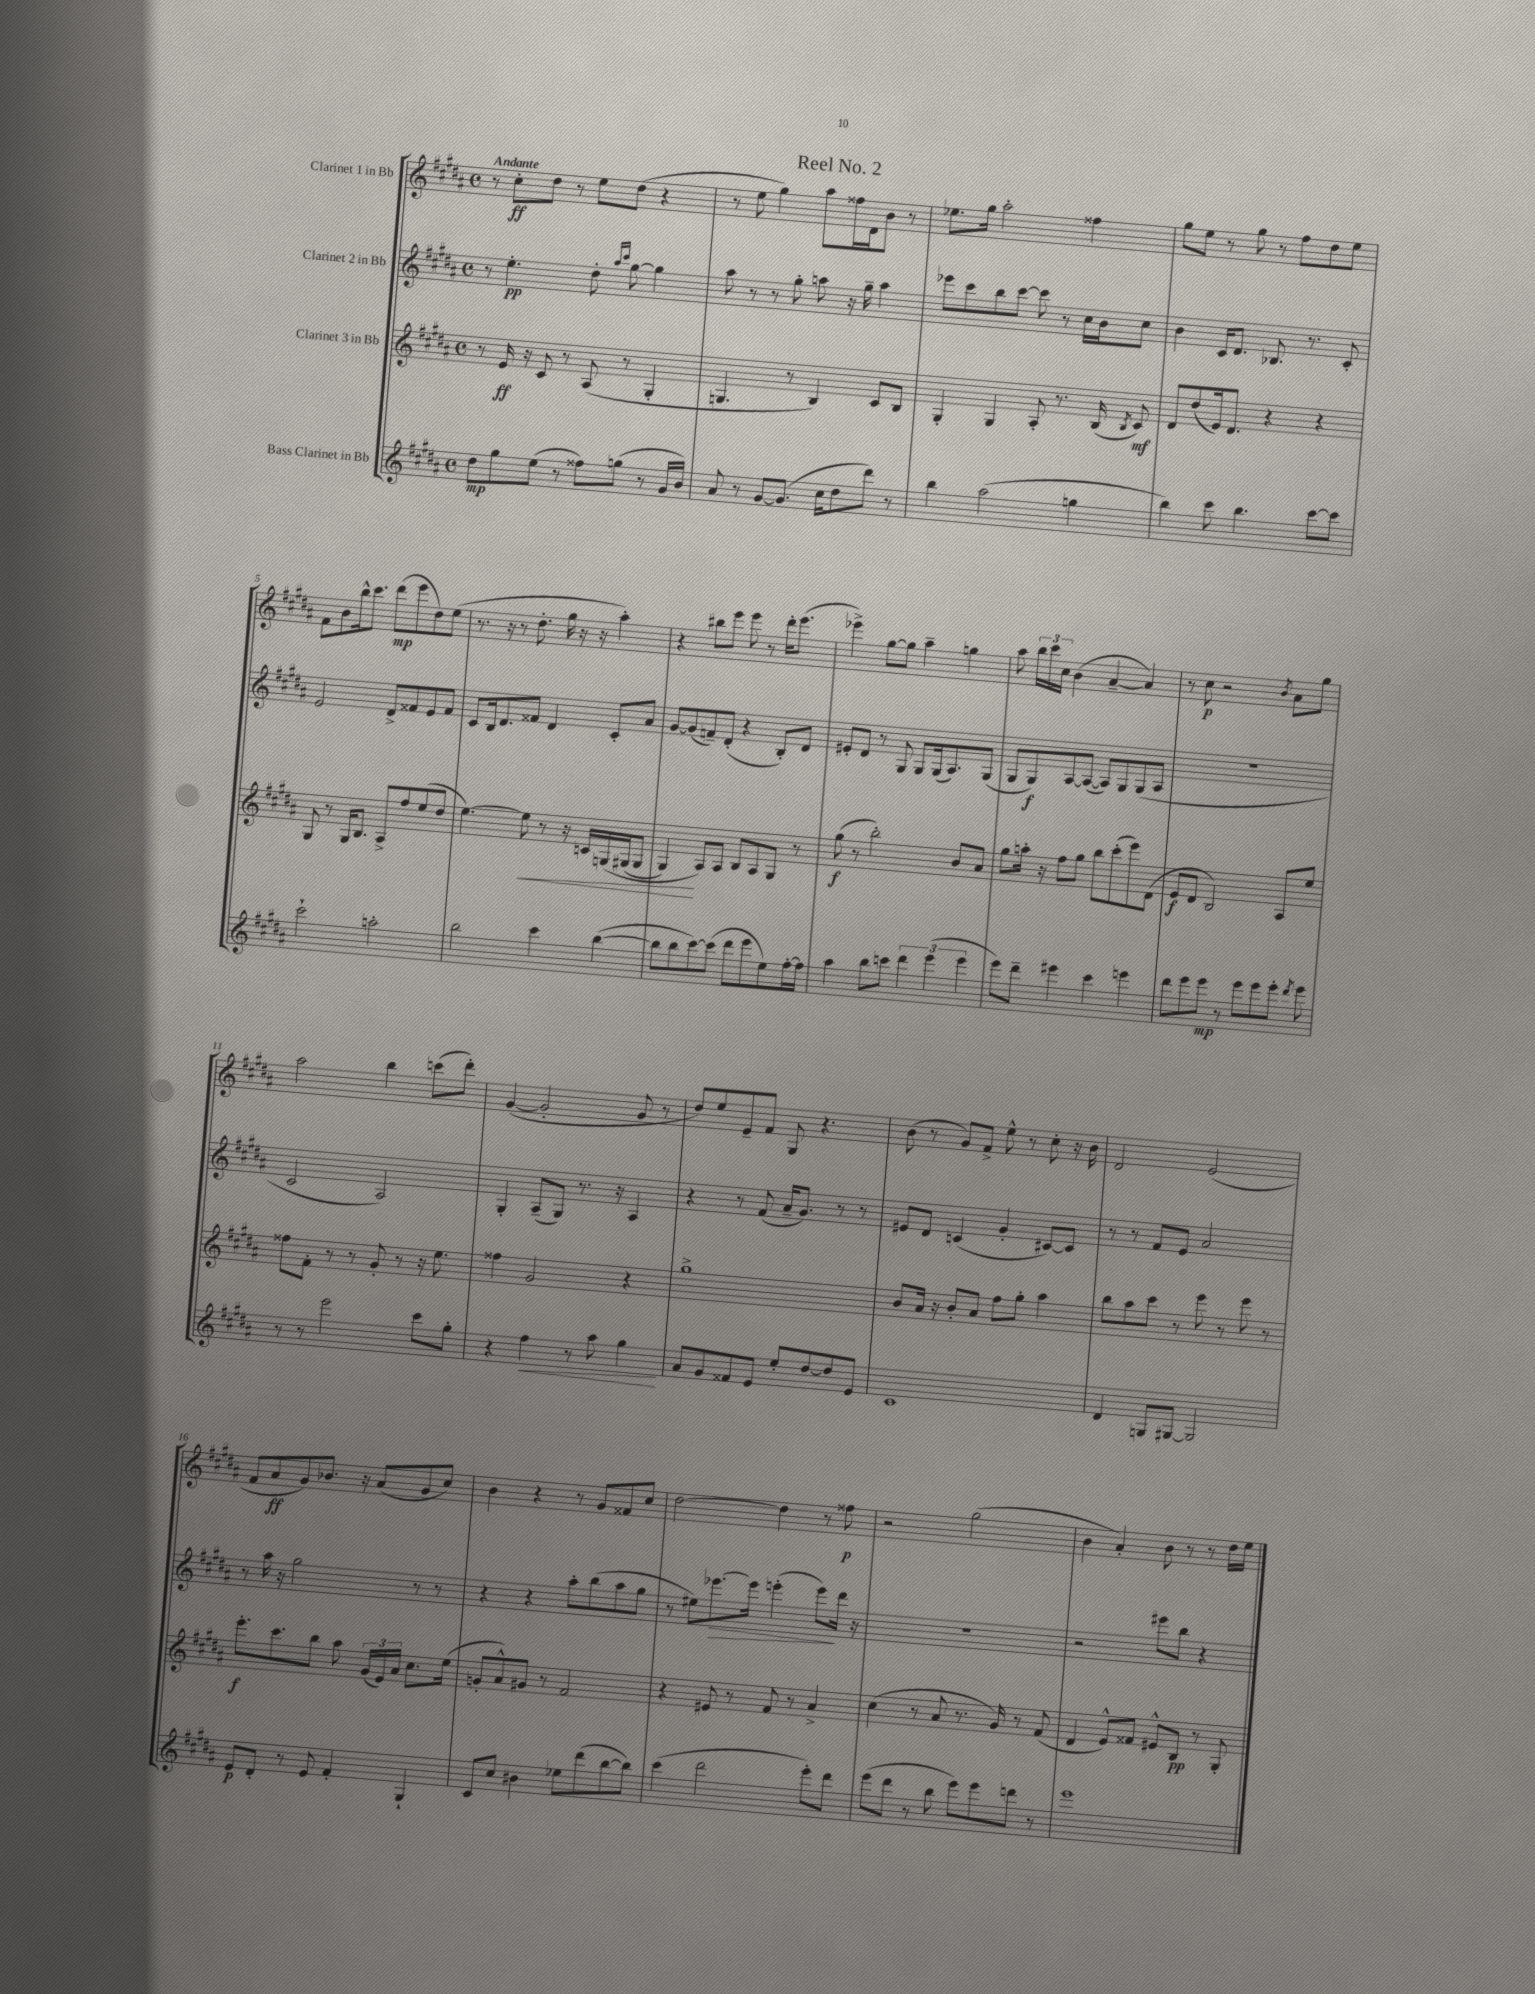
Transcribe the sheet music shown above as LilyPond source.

\header { title = "Reel No. 2" }
<<
\new StaffGroup <<
\new Staff = "s0" \with { instrumentName = "Clarinet 1 in Bb" } {
    \clef treble \key b \major \defaultTimeSignature \time 4/4 \tempo "Andante"
    \autoBeamOff r8 cis''8[-.\ff dis''8] r8 e''8[ dis''8]( r4 |
    r8 e''8 gis''4) ais''8[ fisis''16 dis'16 b'8] r8 |
    ees''8.[ gis''16] ais''2-. fisis''4 |
    gis''8[ e''8] r8 gis''8 r8 fis''8[ dis''8 e''8] |
    fis'8[ b'8 b''16-^ cis'''8.] dis'''8[\mp( e'''8 dis''8) e''8]( |
    r8. r16 r8 dis''8.-. gis''16 r16 r16 ais''4-.) |
    r4 bis''8[ e'''8] e'''8 r8 dis'''16[-. e'''8.]( |
    ees'''4->) gis''8[~ gis''8] ais''4-- g''4 |
    ais''8 \tuplet 3/2 { b''16[ cis'''16 cis''16] } b'4( ais'4~-- ais'4) |
    r8 cis''8\p r2 \acciaccatura { b'8 } ais'8[ gis''8] |
    ais''2 b''4 c'''8[( dis'''8]-.) |
    gis'4~( gis'2-. gis'8 r8 |
    dis''8[) e''8 e'8-- fis'8] gis8 r4. |
    b'8( r8 gis'8[) fis'8]-> e''8-^ r8 cis''8-. r16 b'16 |
    dis'2 e'2( |
    fis'8[ ais'8\ff gis'8) bes'8.] r16 ais'8[( gis'8 cis''8]) |
    b'4 r4 r8 gis'8[ fisis'8 cis''8] |
    dis''2~ dis''4 r8 fisis''8\p |
    r2 gis''2( |
    b'4 ais'4-.) b'8 r8 r8 dis''16[ e''16] \bar "|." |
}
\new Staff = "s1" \with { instrumentName = "Clarinet 2 in Bb" } {
    \clef treble \key b \major \defaultTimeSignature \time 4/4
    \autoBeamOff r8 e''4.-.\pp dis''8-. \grace { ais''16[ cis'''16] } gis''8~ gis''4 |
    ais''8 r8 r8 gis''8-. a''8 r16 gis''16-- a''4 |
    ees'''8[ cis'''8 b''8 cis'''8]~ cis'''8 r8 cis''16[ b'16 cis''8] |
    b'4 cis'16[ dis'8.] bes8. r8. cis'8-. |
    e'2 dis'8[-> fisis'8 e'8 fisis'8] |
    cis'8[ b16 dis'8. fisis'8] dis'4 cis'8[-. ais'8] |
    gis'8[~ gis'8( f'8--) dis'8]-.( r4 b8[-.) dis'8] |
    eis'8[-. dis'8] r8 gis8 gis8[ gis16( ais8.) gis8]( |
    gis8[ gis8\f) ais8~ ais8]~( ais8[) gis8 gis8( ais8] |
    R1 |
    cis'2 ais2) |
    gis4-. ais8[--( gis8]) r8. r16 ais4 |
    r4 r8 fis'8( ais'16[-- gis'8.]) r8 r8 |
    eis'8[ dis'8] c'4( gis'4-. cis'8[~) cis'8] |
    r8 r8 fis'8[ e'8] ais'2 |
    r8 ais''16 r16 gis''2 r8 r8 |
    r4 r4 ais''8[-. b''8( ais''8 gis''8] |
    r8 eis''8[) ees'''8.~\> ees'''16] e'''4-.( e'''8[\!) dis'''16] r16 |
    R1 |
    r2 eis'''8[ b''8] r4 \bar "|." |
}
\new Staff = "s2" \with { instrumentName = "Clarinet 3 in Bb" } {
    \clef treble \key b \major \defaultTimeSignature \time 4/4
    \autoBeamOff r8 e'16\ff r16 cis'8 r8 ais8( r8 gis4-. |
    g4. r8 b4) cis'8[ b8] |
    gis4-. gis4 ais8-. r8. b16( \acciaccatura { b8 } cis'8\mf) |
    dis'8[ dis''8( e'16) dis'8.] r4 r4 |
    gis8 r8 gis16[ b8.] ais8[-> fis''8 e''8( dis''8] |
    e''4.~) e''8\< r8 r16 c'16[ g16\( gis16( gis8] |
    gis4\!) ais8[\) ais8] b8[ ais8 gis8] r8 |
    gis''8\f( r8 b''2-.) b'8[ ais'8] |
    gis''8[ a''16]-. r16 fis''8[ gis''8] b''8[ cis'''8-.( e'''8) dis'8]( |
    e'8[\f dis'8] b2) ais8[ e''8] |
    fisis''8[ fis'8]-. r8 r8 gis'8-. r8 r16 e''8. |
    fisis''4 gis'2 r4 |
    gis''1-> |
    b'8[ ais'16] r16 b'8[-. ais'8] fis''8[ gis''8]-. ais''4 |
    b''8[ ais''8 cis'''8] r8 e'''8 r8 e'''8 r8 |
    e'''8.[-.\f cis'''8. b''8] ais''8 \tuplet 3/2 { gis'16[( e'16) ais'16] } cis''8.[ e''16]( |
    g'8[-. ais'8-^) gis'8] r8 fis'2 |
    r4 eis'8 r8 fis'8 r8 ais'4-> |
    cis''4( r8 ais'8 r8. gis'16) r8 fis'8( |
    dis'4 e'8[-^) fisis'8] eis'8[-^ b8]\pp r8 gis8-. \bar "|." |
}
\new Staff = "s3" \with { instrumentName = "Bass Clarinet in Bb" } {
    \clef treble \key b \major \defaultTimeSignature \time 4/4
    \autoBeamOff dis''8[\mp gis''8 e''8]( r8 fisis''8[) g''8]( r8 gis'16[ b'16]) |
    ais'8 r8 gis'8[~ gis'8.]( cis''16[ dis''8 dis'''8]) r8 |
    b''4 ais''2( g''4 |
    b''4) cis'''8 b''4. cis'''8[~ cis'''8] |
    cis'''2-! a''2-. |
    b''2 cis'''4 b''4~( |
    b''8[ b''8 cis'''8~) cis'''8]( dis'''8[ e'''8 e''8) fis''16~-. fis''16] |
    ais''4 b''8[ c'''8] \tuplet 3/2 { dis'''4 e'''4( e'''4 } |
    e'''8[) dis'''8]-- eis'''4 cis'''4 e'''4 |
    dis'''8[ e'''8 e'''8]\mp r8 e'''8[ e'''8 e'''8]-. \acciaccatura { dis'''8 } e'''8 |
    r8 r8 e'''2 cis'''8[ gis''8]-. |
    r4 fis''4\< r8 ais''8 gis''4\! |
    ais'8[ gis'8 fisis'8 e'8] e''8[-. dis''8~ dis''8 e'8] |
    cis'1 |
    dis'4 g8[ gis8]~ gis2 |
    e'8[\p dis'8]-. r8 e'8 fis'4-. gis4-! |
    cis'8[ cis''8] bis'4 ees''8[ dis'''8( b''8~ b''8]) |
    cis'''4( dis'''2 e'''8[-.) dis'''8] |
    e'''8[( dis'''8] r8 b''8 e'''8[) e'''8 d'''8] r8 |
    e'''1 \bar "|." |
}
>>
>>
